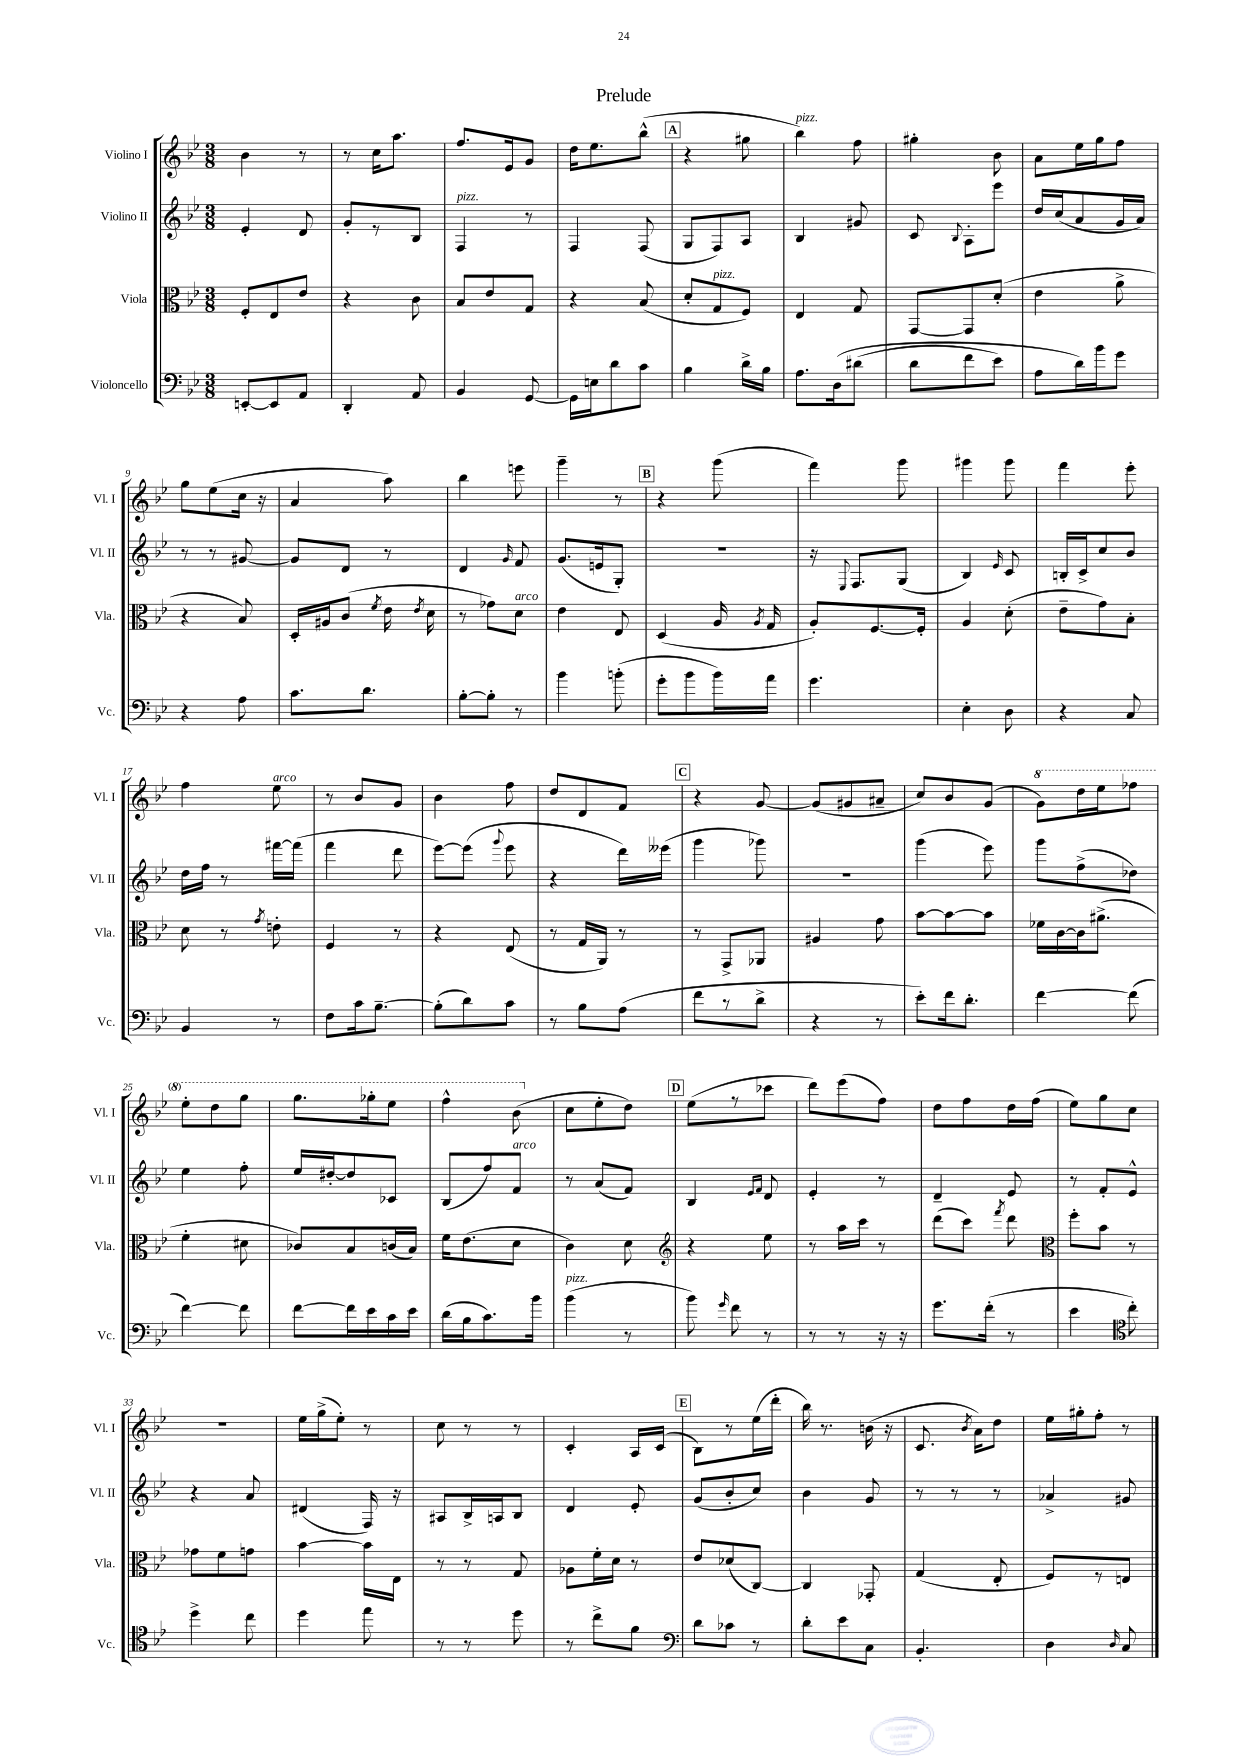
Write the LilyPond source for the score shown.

\header { title = "Prelude" }
<<
\new StaffGroup <<
\new Staff = "s0" \with { instrumentName = "Violino I" shortInstrumentName = "Vl. I" } {
    \clef treble \key bes \major \numericTimeSignature \time 3/8
    \autoBeamOff bes'4 r8 |
    r8 c''16[ a''8.] |
    f''8.[ ees'16 g'8] |
    d''16[ ees''8. bes''8]-^( |
    \mark \markup { \box "A" } r4 gis''8 |
    bes''4^\markup { \italic "pizz." }) f''8 |
    gis''4-. bes'8 |
    a'8[ ees''16 g''16 f''8] |
    g''8[ ees''8( c''16] r16 |
    a'4 a''8) |
    bes''4 e'''8 |
    g'''4-- r8 |
    \mark \markup { \box "B" } r4 g'''8( |
    f'''4) g'''8 |
    gis'''4 gis'''8 |
    f'''4 ees'''8-. |
    f''4 ees''8^\markup { \italic "arco" } |
    r8 bes'8[ g'8] |
    bes'4 f''8 |
    d''8[ d'8 f'8] |
    \mark \markup { \box "C" } r4 g'8~ |
    g'8[( gis'8 ais'8]-- |
    c''8[) bes'8 g'8]( |
    \ottava #1 g''8[) d'''16 ees'''16 fes'''8] |
    ees'''8[-. d'''8 g'''8] |
    g'''8.[ ges'''16-. ees'''8] |
    f'''4-^ bes''8( \ottava #0 |
    c''8[ ees''8-. d''8]) |
    \mark \markup { \box "D" } ees''8[( r8 ces'''8] |
    d'''8[) ees'''8( f''8]) |
    d''8[ f''8 d''16 f''16]( |
    ees''8[) g''8 c''8] |
    R4. |
    ees''16[ g''16->( ees''8]-.) r8 |
    c''8 r8 r8 |
    c'4-. a16[ c'16]( |
    \mark \markup { \box "E" } bes8[) r8 ees''16( d'''16]-. |
    bes''16) r8. b'16( r16 |
    c'8. \acciaccatura { bes'8 } a'16[) d''8] |
    ees''16[ gis''16-. f''8]-. r8 \bar "|." |
}
\new Staff = "s1" \with { instrumentName = "Violino II" shortInstrumentName = "Vl. II" } {
    \clef treble \key bes \major \numericTimeSignature \time 3/8
    \autoBeamOff ees'4-. d'8 |
    g'8[-. r8 bes8] |
    f4^\markup { \italic "pizz." } r8 |
    f4 f8( |
    \mark \markup { \box "A" } g8[ f8) a8] |
    bes4 gis'8 |
    c'8 \appoggiatura { bes8 } a8[-. ees'''8] |
    d''16[ c''16( a'8 g'16 a'16]) |
    r8 r8 gis'8~ |
    gis'8[ d'8] r8 |
    d'4 \grace { g'16 } f'8 |
    g'8.[( e'16 g8]-.) |
    \mark \markup { \box "B" } R4. |
    r16 \appoggiatura { ees8 } f8.[ g8]( |
    bes4) \grace { ees'16 } c'8 |
    b16[-. c'16-> c''8 bes'8] |
    d''16[ f''16] r8 fis'''16[~ fis'''16]( |
    f'''4 d'''8 |
    ees'''8[~) ees'''8]( \appoggiatura { g'''8 } ees'''8 |
    r4 d'''16[) eeses'''16]( |
    \mark \markup { \box "C" } g'''4 ges'''8) |
    R4. |
    g'''4( ees'''8) |
    g'''8[ f''8->( des''8]) |
    ees''4 f''8-. |
    ees''16[ dis''16~-. dis''8 ces'8] |
    bes8[( f''8) f'8]^\markup { \italic "arco" } |
    r8 a'8[( f'8]) |
    \mark \markup { \box "D" } bes4 \grace { ees'16[ f'16] } d'8 |
    ees'4-. r8 |
    d'4-- ees'8 |
    r8 f'8[-. ees'8]-^ |
    r4 a'8 |
    dis'4( f16) r16 |
    ais8[ bes16-> a16 bes8] |
    d'4 ees'8-. |
    \mark \markup { \box "E" } g'8[( bes'8-. c''8]) |
    bes'4 g'8 |
    r8 r8 r8 |
    aes'4-> gis'8 \bar "|." |
}
\new Staff = "s2" \with { instrumentName = "Viola" shortInstrumentName = "Vla." } {
    \clef alto \key bes \major \numericTimeSignature \time 3/8
    \autoBeamOff f8[-. ees8 ees'8] |
    r4 c'8 |
    bes8[ ees'8 g8] |
    r4 bes8( |
    \mark \markup { \box "A" } d'8[-. g8^\markup { \italic "pizz." } f8]) |
    ees4 g8 |
    g,8[~ g,8 d'8]-.( |
    ees'4 a'8-> |
    r4 bes8) |
    d16[-. ais16 c'8]( \acciaccatura { f'8 } ees'16 \acciaccatura { ees'8 } d'16 |
    r8 ges'8[) d'8]^\markup { \italic "arco" } |
    ees'4 ees8 |
    \mark \markup { \box "B" } d4( a16 \acciaccatura { a8 } g16 |
    a8[-.) f8.~ f16]-. |
    a4 d'8-.( |
    ees'8[-- g'8) bes8]-. |
    d'8 r8 \acciaccatura { g'8 } e'8-. |
    f4 r8 |
    r4 ees8( |
    r8 g16[ a,16]) r8 |
    \mark \markup { \box "C" } r8 g,8[-> aes,8] |
    ais4 g'8 |
    bes'8[~ bes'8~ bes'8] |
    fes'16[ c'16~ c'16 ais'8.]->( |
    f'4-. dis'8 |
    ces'8[) bes8 c'16( bes16]) |
    f'16[ ees'8.( d'8] |
    c'4) d'8 |
    \mark \markup { \box "D" } \clef treble r4 ees''8 |
    r8 a''16[ c'''16] r8 |
    d'''8[( c'''8]) \acciaccatura { f'''8 } d'''8 |
    \clef alto f''8[-. bes'8] r8 |
    ges'8[ f'8 g'8] |
    bes'4~ bes'16[ ees16] |
    r8 r8 g8 |
    aes8[ f'16-. d'16] r8 |
    \mark \markup { \box "E" } ees'8[ des'8( c8]~) |
    c4 ges,8-. |
    g4( ees8-. |
    f8[) r8 e8] \bar "|." |
}
\new Staff = "s3" \with { instrumentName = "Violoncello" shortInstrumentName = "Vc." } {
    \clef bass \key bes \major \numericTimeSignature \time 3/8
    \autoBeamOff e,8[~-. e,8 a,8] |
    d,4-. a,8 |
    bes,4 g,8~ |
    g,16[ e16 d'8 c'8] |
    \mark \markup { \box "A" } bes4 d'16[-> bes16] |
    a8.[ d16\( dis'8]( |
    d'8[ f'8 ees'8]) |
    a8[ d'16\) bes'16 g'8] |
    r4 a8 |
    c'8.[ d'8.] |
    bes8[~-. bes8]-. r8 |
    bes'4 b'8-.( |
    \mark \markup { \box "B" } g'8[-. bes'8 bes'16) a'16] |
    g'4. |
    ees4-. d8 |
    r4 c8 |
    bes,4 r8 |
    f8[ c'16 bes8.]~-- |
    bes8[-.( d'8) c'8] |
    r8 bes8[ a8]( |
    \mark \markup { \box "C" } f'8[ r8 d'8]-> |
    r4 r8 |
    ees'8[-.) f'16 d'8.]-. |
    f'4~ f'8( |
    f'4~) f'8 |
    f'8[~ f'16 ees'16 c'16 ees'16] |
    d'16[( bes16 c'8.) bes'16] |
    bes'4^\markup { \italic "pizz." }( r8 |
    \mark \markup { \box "D" } bes'8) \grace { g'16 } f'8 r8 |
    r8 r8 r16 r16 |
    g'8.[ f'16]-.( r8 |
    ees'4 \clef tenor c''8-.) |
    d''4-> c''8 |
    d''4 ees''8 |
    r8 r8 d''8 |
    r8 c''8[-> f'8] |
    \mark \markup { \box "E" } \clef bass d'8[ ces'8] r8 |
    d'8[-. ees'8 c8] |
    bes,4.-. |
    d4 \grace { d16 } c8 \bar "|." |
}
>>
>>
